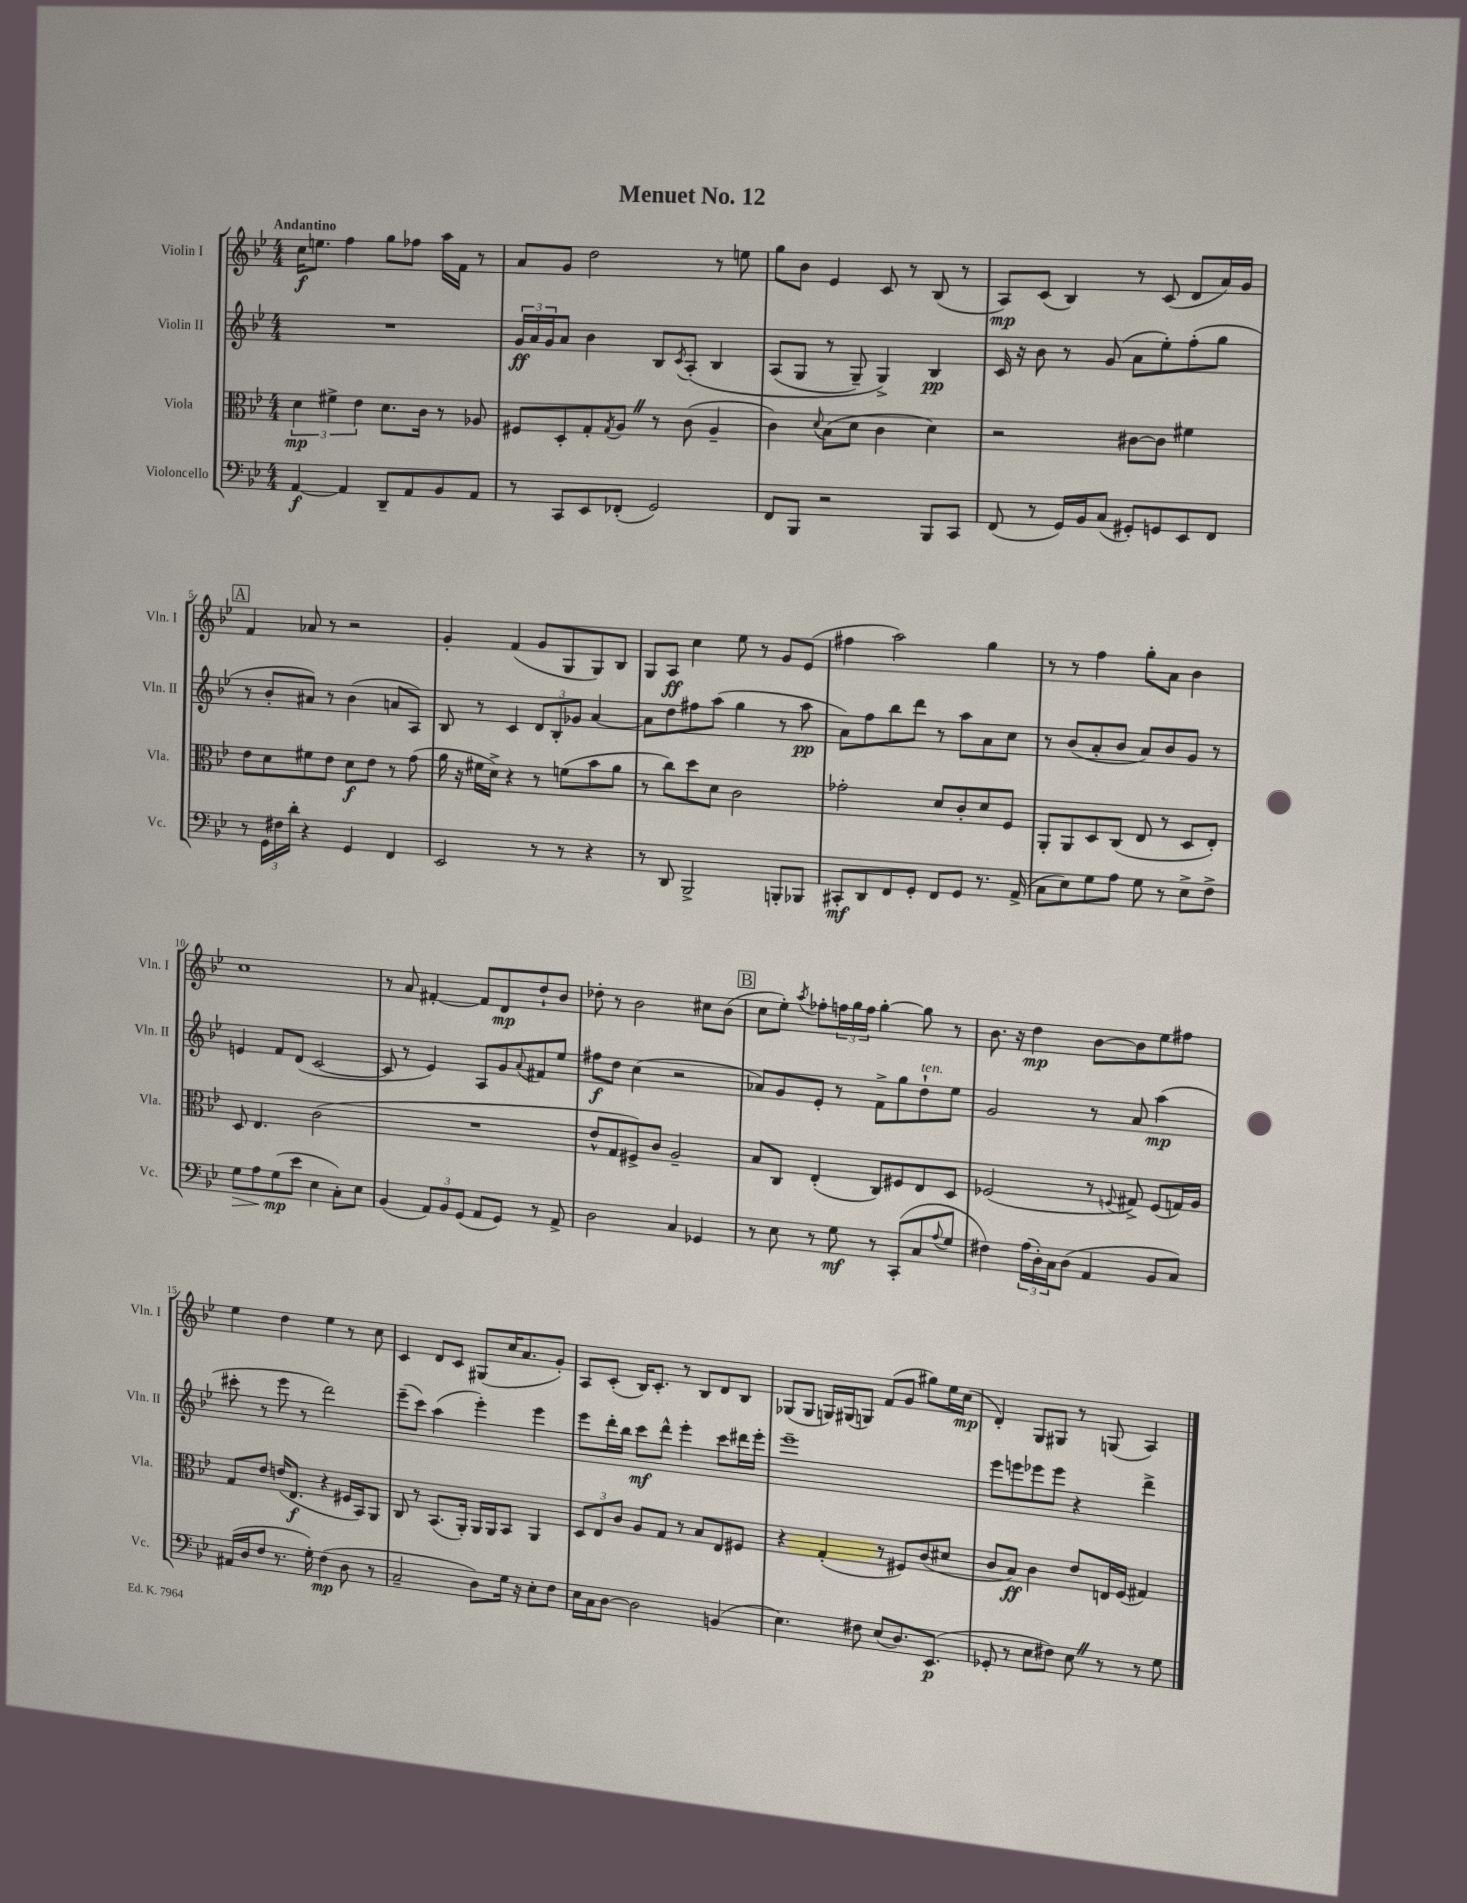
\header { title = "Menuet No. 12" }
<<
\new StaffGroup <<
\new Staff = "s0" \with { instrumentName = "Violin I" shortInstrumentName = "Vln. I" } {
    \clef treble \key bes \major \numericTimeSignature \time 4/4 \tempo "Andantino"
    c''16\f e''8. f''4 g''8 fes''8 a''16 f'16 r8 |
    a'8 g'8 d''2 r8 e''8 |
    g''8 bes'8 ees'4 c'8 r8 bes8( r8 |
    a8\mp) c'8( bes4) r8 c'8( d'8 a'16) g'16 |
    \mark \markup { \box "A" } f'4 aes'8 r8 r2 |
    g'4-. f'4( g'8 g8 g8) bes8 |
    g8 a8\ff c''4 ees''8 r8 g'8 ees'8( |
    fis''4 a''2) g''4 |
    r8 r8 f''4 g''8-. a'8 bes'4 |
    c''1 |
    r8 a'8 fis'4~-. fis'8 d'8\mp d''8-! bes'8 |
    des''8-. r8 bes'2 cis''8 bes'8( |
    \mark \markup { \box "B" } c''8 ees''8-.) \acciaccatura { a''8 } fes''8-. \tuplet 3/2 { f''16 g''16 f''16 } g''4~-. g''8 r8 |
    bes'8. r16 d''4\mp bes'8~ bes'8 ees''8 fis''8 |
    ees''4 d''4 ees''4 r8 c''8 |
    c'4 d'8 c'8 gis8( c''16 a'8. g'8-.) |
    a8 c'8-.( bes16) c'8.-. r8 bes8 d'8 bes8 |
    ges8( ges8 g16) gis16( g8) f'8( g'8 gis''8) ees''16 c''16\mp( |
    d'4-.) g8 gis8 r8 g8( a4) \bar "|." |
}
\new Staff = "s1" \with { instrumentName = "Violin II" shortInstrumentName = "Vln. II" } {
    \clef treble \key bes \major \numericTimeSignature \time 4/4
    R1 |
    \tuplet 3/2 { g'16\ff a'16 g'16 } a'8 bes'4 bes8 \acciaccatura { c'8 } a8-.\( bes4 |
    a8( g8 r8 g8--) g4->\) bes4\pp |
    c'16 r16 bes'8 r8 g'8( a'8 ees''8-.) f''8-.( g''8 |
    \mark \markup { \box "A" } r8 bes'8-. ais'8) r8 bes'4( a'8 a8) |
    bes8 r8 c'4 \tuplet 3/2 { d'8 bes8-. ges'8 } a'4~ |
    a'8 d''8 fis''8 a''8( g''4 r8 a''8\pp |
    a'8) f''8 bes''8 d'''8 r8 a''8 a'8 c''8 |
    r8 bes'8( a'8-. bes'8 a'8) bes'8 g'8 r8 |
    e'4 f'8 d'8( c'2~ |
    c'8 r8 ees'4) a8 g'8 \appoggiatura { a'8 } fis'8 ees''8 |
    fis''8\f d''8 c''4( r2 |
    \mark \markup { \box "B" } aes'8) g'8 ees'8-. r8 f'8-> g''8 d''8-!^\markup { \italic "ten." } ees''8 |
    g'2 r8 a'8 a''4\mp( |
    cis'''8-. r8 ees'''8 r8 d'''2) |
    ees'''8--( c'''8) a''4( ees'''4-.) ees'''4 |
    ees'''8 d'''16-. bes''16 c'''8\mf d'''8-^ ees'''4-. c'''8 dis'''16 ees'''16-. |
    ees'''1-- |
    ees'''8 e'''8 ees'''8 ees'''8 r4 d'''4-> \bar "|." |
}
\new Staff = "s2" \with { instrumentName = "Viola" shortInstrumentName = "Vla." } {
    \clef alto \key bes \major \numericTimeSignature \time 4/4
    \tuplet 3/2 { d'4\mp fis'4-> ees'4 } d'8. c'16 r8 aes8 |
    fis8 d8-. g8-. \acciaccatura { g8 } a8 \once \override BreathingSign.text = \markup { \musicglyph "scripts.caesura.straight" } \breathe r8 c'8( a4-- |
    c'4) \appoggiatura { d'8 } bes8( d'8 c'4 d'4) |
    r2 cis'8~ cis'8 fis'4 |
    \mark \markup { \box "A" } ees'8 d'8 fis'8 ees'8 d'8\f ees'8 r8 g'8( |
    a'16 r16 fis'16 d'16->) r4 r8 f'8( bes'8 a'8 |
    r8 c''8) d''8 d'8 c'2 |
    ges'2-. d'8 c'8-. d'8 f8 |
    a,8-. a,8 d8 c8( ees8 r8 d8 ees8-.) |
    d8 ees4. c'2( |
    R1 |
    ees'8-^ g8 fis8->) c'8 a2-- |
    \mark \markup { \box "B" } bes8 c8 ees4-.( c8) fis8 ees8 d8 |
    fes2( r8 \appoggiatura { f8 } gis8->) f8( g16) a16 |
    g8 ees'8 e'16( ees8.\f r4 fis16 bes,16) a,8 |
    c8 r8 bes,8.( a,16-.) a,16 a,16 bes,8 a,4 |
    \tuplet 3/2 { d8 ees8 c'8 } a8 g8 r8 bes8 ees8 fis8 |
    r4 g4-.( r8 fis8) c'8( dis'8 |
    c'8 bes8\ff) c'4 ees'8 e16 f16( gis4) \bar "|." |
}
\new Staff = "s3" \with { instrumentName = "Violoncello" shortInstrumentName = "Vc." } {
    \clef bass \key bes \major \numericTimeSignature \time 4/4
    a,4~\f a,4 d,8-- a,8 bes,8 a,8 |
    r8 c,8 ees,8 fes,8-.( g,2) |
    f,8 bes,,8 r2 bes,,8 c,8 |
    f,8( r8 g,16) bes,16 c8( gis,8-.) g,8 ees,8 f,8 |
    \mark \markup { \box "A" } r8 \tuplet 3/2 { g,16 fis16 d'16-. } r4 g,4 f,4 |
    ees,2 r8 r8 r4 |
    r8 d,8 bes,,2-> b,,8-. bes,,8 |
    cis,8-.\mf d,8 f,8 g,8-. f,8 g,8 r8. a,16->( |
    c8 ees8) g8 a8 g8 r8 ees8-> f8-> |
    g8\> a8 g8\mp\!( ees'8 ees4 c8-.) ees8 |
    bes,4( \tuplet 3/2 { a,8) bes,8 g,8( } a,8 g,8) r8 a,8-> |
    d2 c4 ges,4 |
    \mark \markup { \box "B" } r8 ees8 r8 g8\mf r8 c,8-.( c8 \appoggiatura { a8 } g8 |
    fis4) \tuplet 3/2 { a16( d16-.) c16 } d8( a,4 bes,8 c8) |
    ais,16( d16 f8 r8. g16-.) f4\mp( d8 r8 |
    c2-- d8) g16 r16 ees8-. f8 |
    ees16 c16 d8~ d2 b,4( |
    ees4.) fis8 ees8( d8.) ees,8.\p( |
    ges,8-. r8 ees8 fis8) ees8 \once \override BreathingSign.text = \markup { \musicglyph "scripts.caesura.straight" } \breathe r8 r8 g8 \bar "|." |
}
>>
>>
